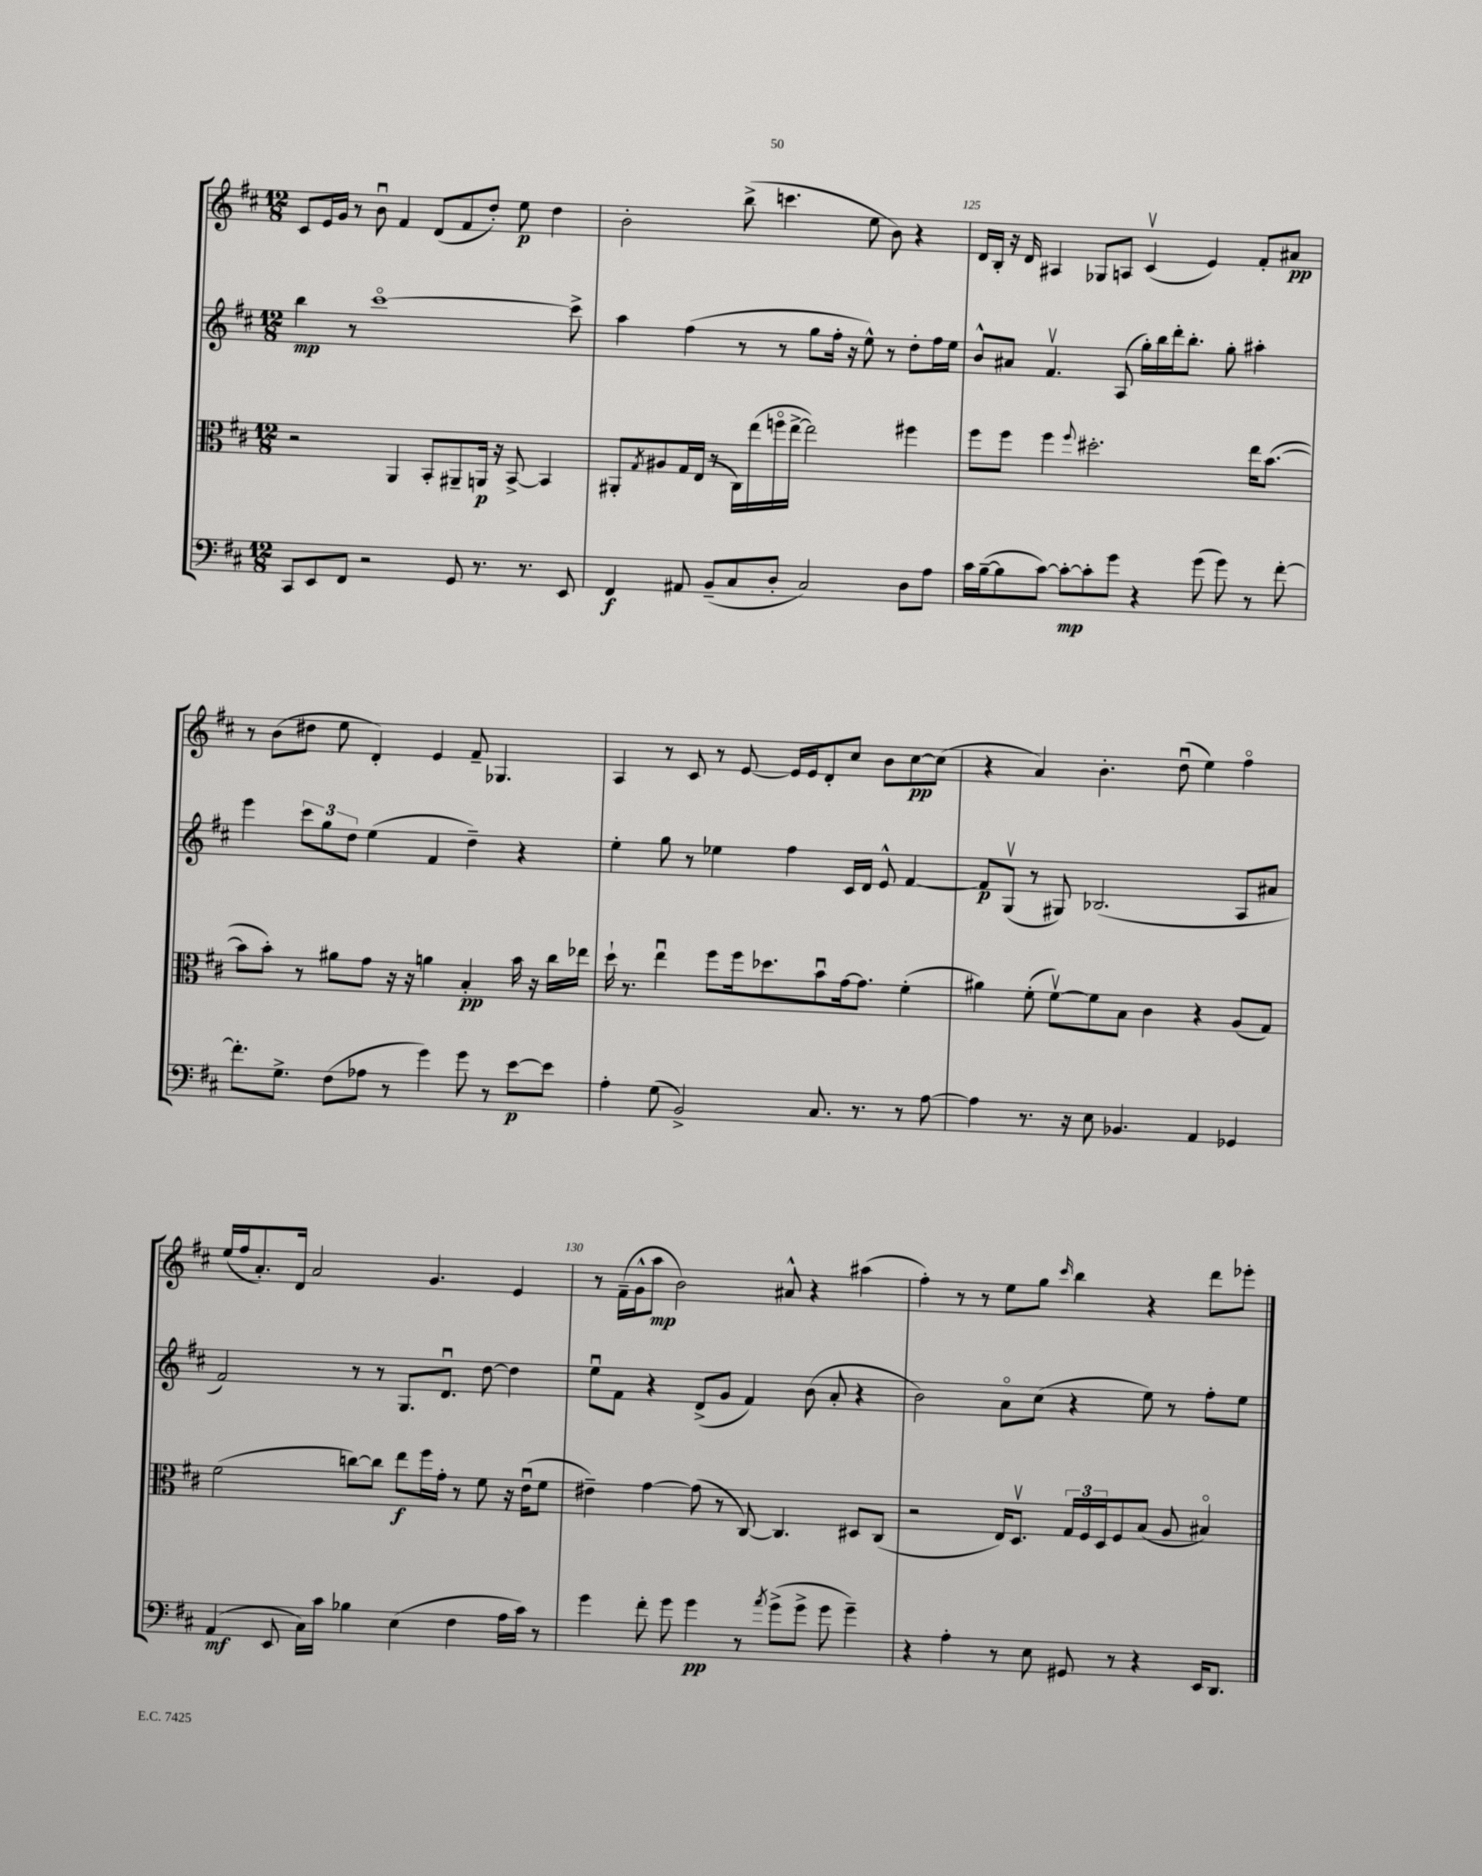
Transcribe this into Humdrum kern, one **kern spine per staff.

**kern	**kern	**kern	**kern
*staff4	*staff3	*staff2	*staff1
*clefF4	*clefC3	*clefG2	*clefG2
*k[f#c#]	*k[f#c#]	*k[f#c#]	*k[f#c#]
*M12/8	*M12/8	*M12/8	*M12/8
8CC#	2r	4bb	8c#
8EE	.	.	16e
.	.	.	16g
8FF#	.	8r	8r
2r	.	[1ccc#o	8bu
.	4AA	.	4f#
.	8BB'	.	(8d
8GG	8AA#~	.	8f#
8.r	16AA	.	8dd')
.	16r	.	.
.	[8BB^	.	8ee
8.r	.	.	.
.	4BB]	.	4dd
8EE	.	8ccc#^]	.
=	=	=	=
4FF#	8AA#'	4aa	2b'
.	8qG	.	.
.	8A#	.	.
8AA#	16G	(4ff#	.
.	(16E	.	.
(8BB~	8r	.	.
8C#	16C#)	8r	(8bb^
.	(16ee	.	.
8D'	16ffo	8r	4.ccc
.	[16ee^	.	.
2C#)	2ee])	8gg	.
.	.	16ff#'	.
.	.	16r	.
.	.	8ee^^)	8ee
.	.	8r	8b)
8D	4ff#	8dd'	4r
8A	.	16ff#	.
.	.	16ee	.
=	=	=	=
16c#	8ff#	8b^^	16d
([16B~	.	.	16B'
8B]	8ff#	8a#	16r
.	.	.	16d
[8c#)	4ff#	4.f#v	4A#
8c#'_	.	.	.
.	8qqff#	.	.
8c#']	2.dd#'	.	8G-
8g	.	(8A	8A
4r	.	16gg')	(4c#v
.	.	16bb	.
.	.	16ddd'	.
.	.	8.bb'	.
(8g	.	.	4e)
8g)	.	8gg'	.
8r	16ee	4aa#'	8f#'
.	([8.b	.	.
[8f#'	.	.	8a#
=	=	=	=
8.f#']	8b]	4eee	8r
.	8b')	.	(8b
8.G^	.	.	.
.	8r	12ccc#	8dd#
.	.	12gg	.
(8F#	8a#	.	8ee
.	.	12dd	.
8A-	8g	(4ee	4d')
8r	16r	.	.
.	16r	.	.
4g)	4a	4f#	4e
8g	4B'	4dd~)	8f#~
8r	.	.	4.G-
[8e	16b	4r	.
.	16r	.	.
8e]	16cc#	.	.
.	16ee-	.	.
=	=	=	=
4A'	16dd`	4ee'	4A
.	8.r	.	.
(8G	4eeu	8gg	8r
2BB^)	.	8r	8c#
.	8ff#	4ee-	8r
.	16ff#	.	[8e
.	8.dd-	.	.
.	.	4ff#	16e]
.	.	.	16e
8.C#	8bu	.	8d'
.	[16g	16c#	8cc#
8.r	8.g]	16d	.
.	.	8e^^	8b
8r	(4f#'	[4f#	[8cc#
[8A	.	.	(8cc#]
=	=	=	=
4A]	4a#)	8f#]	4r
.	.	(8Gv	.
8.r	(8f#'	8r	4a)
.	[8f#v)	8G#)	.
16r	.	.	.
8E	8f#]	(2.B-	4.b'
4.BB-	8B	.	.
.	4c#	.	.
.	.	.	(8ddu
4AA	4r	.	4ee)
4GG-	(8A	8A	4ff#o
.	8G)	8a#	.
=	=	=	=
(4AA	(2f#	2f#)	(16ee
.	.	.	16ff#
.	.	.	8.a')
8EE	.	.	.
.	.	.	16d
16C#)	.	.	2a
16c#	.	.	.
4B-	[8cc)	8r	.
.	8cc]	8r	.
(4E	8ee	8.G	.
.	16ff#	.	4.g
.	16g'	8.du	.
4F#	8r	.	.
.	8f#	[8dd	.
16A	16r	4dd]	4e
16c#)	(16eu	.	.
8r	8f#	.	.
=	=	=	=
4g	4e#~)	8eeu	8r
.	.	8f#	(16f#~
.	.	.	16g^^
8f#'	[4g	4r	8aa
8g	.	.	2b)
4g	(8g]	(8d^	.
.	8r	8g	.
8r	[8C#)	4f#)	.
8qa	.	.	.
(8g^	4.C#]	.	8a#^^
8g^	.	(8b	4r
8g	.	8a'	.
4g~)	8D#	4r	(4aa#
.	(8C#	.	.
=	=	=	=
4r	2r	2b)	4ff#')
4A'	.	.	8r
.	.	.	8r
8r	16E)	8ao	8ee
.	8.Dv	.	.
8E	.	(8cc#	8gg
.	.	.	16qqccc#
8GG#	24G	4r	4bb
.	24F#	.	.
.	24D	.	.
8r	8F#	.	.
4r	(8B	8ee)	4r
.	8A	8r	.
16EE	4B#o)	8ff#'	8ddd
8.DD	.	.	.
.	.	8ee	8eee-'
==	==	==	==
*-	*-	*-	*-
